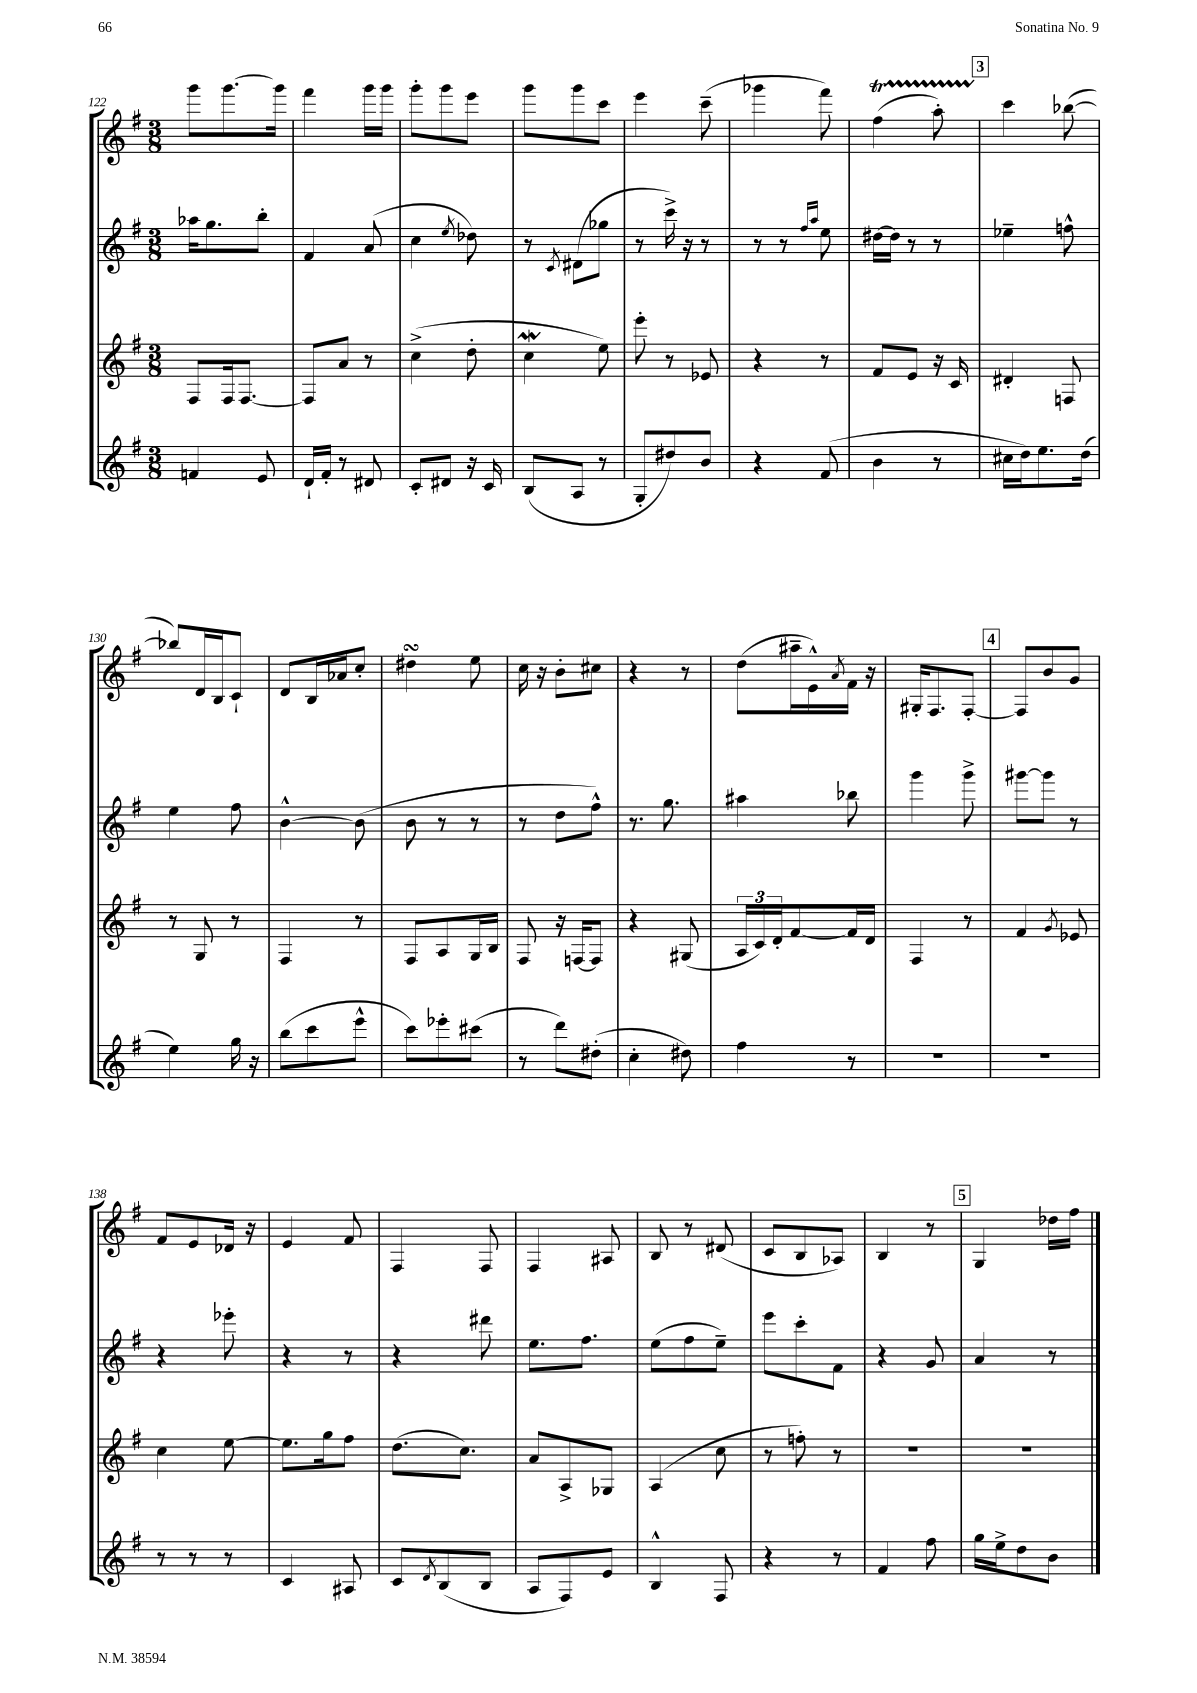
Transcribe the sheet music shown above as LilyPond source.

<<
\new StaffGroup <<
\new Staff = "s0" {
    \clef treble \key g \major \numericTimeSignature \time 3/8
    g'''8 g'''8.~ g'''16 |
    fis'''4 g'''16 g'''16 |
    g'''8-. g'''8 e'''8 |
    g'''8 g'''8 c'''8 |
    e'''4 c'''8--( |
    ges'''4 fis'''8) |
    fis''4\startTrillSpan( a''8-.) |
    \mark \markup { \box "3" } c'''4\stopTrillSpan bes''8~( |
    bes''8) d'16 b16 c'8-! |
    d'8 b16 aes'16 c''8-. |
    dis''4\turn e''8 |
    c''16 r16 b'8-. cis''8 |
    r4 r8 |
    d''8( ais''16-- e'16-^) \acciaccatura { a'8 } fis'16 r16 |
    gis16-. fis8. fis8~-. |
    \mark \markup { \box "4" } fis8 b'8 g'8 |
    fis'8 e'8 des'16 r16 |
    e'4 fis'8 |
    fis4 fis8 |
    fis4 ais8 |
    b8 r8 dis'8( |
    c'8 b8 aes8) |
    b4 r8 |
    \mark \markup { \box "5" } g4 des''16 fis''16 \bar "|." |
}
\new Staff = "s1" {
    \clef treble \key g \major \numericTimeSignature \time 3/8
    aes''16 g''8. b''8-. |
    fis'4 a'8( |
    c''4 \acciaccatura { e''8 } des''8) |
    r8 \acciaccatura { c'8 } dis'8( ges''8 |
    r8 c'''16->) r16 r8 |
    r8 r8 \grace { fis''16 a''16 } e''8 |
    dis''16~ dis''16 r8 r8 |
    \mark \markup { \box "3" } ees''4-- f''8-^ |
    e''4 fis''8 |
    b'4~-^ b'8( |
    b'8 r8 r8 |
    r8 d''8 fis''8-^) |
    r8. g''8. |
    ais''4 bes''8 |
    g'''4 g'''8-> |
    \mark \markup { \box "4" } gis'''8~ gis'''8 r8 |
    r4 ees'''8-. |
    r4 r8 |
    r4 dis'''8 |
    e''8. fis''8. |
    e''8( fis''8 e''8--) |
    e'''8 c'''8-. fis'8 |
    r4 g'8 |
    \mark \markup { \box "5" } a'4 r8 \bar "|." |
}
\new Staff = "s2" {
    \clef treble \key g \major \numericTimeSignature \time 3/8
    fis8 fis16 fis8.~ |
    fis8 a'8 r8 |
    c''4->( d''8-. |
    c''4\mordent e''8) |
    e'''8-. r8 ees'8 |
    r4 r8 |
    fis'8 e'8 r16 c'16 |
    \mark \markup { \box "3" } dis'4-. f8 |
    r8 g8 r8 |
    fis4 r8 |
    fis8 a8 g16 b16 |
    fis8 r16 f16~ f8 |
    r4 gis8( |
    \tuplet 3/2 { a16 c'16) d'16-. } fis'8~ fis'16 d'16 |
    fis4 r8 |
    \mark \markup { \box "4" } fis'4 \acciaccatura { g'8 } ees'8 |
    c''4 e''8~ |
    e''8. g''16 fis''8 |
    d''8.( c''8.) |
    a'8 a8-> ges8 |
    a4( c''8 |
    r8 f''8-.) r8 |
    R4. |
    \mark \markup { \box "5" } R4. \bar "|." |
}
\new Staff = "s3" {
    \clef treble \key g \major \numericTimeSignature \time 3/8
    f'4 e'8 |
    d'16-! fis'16-. r8 dis'8 |
    c'8-. dis'8 r16 c'16 |
    b8( a8 r8 |
    g8-. dis''8) b'8 |
    r4 fis'8( |
    b'4 r8 |
    \mark \markup { \box "3" } cis''16 d''16) e''8. d''16( |
    e''4) g''16 r16 |
    b''8( c'''8 e'''8-^ |
    c'''8) ees'''8-. cis'''8( |
    r8 d'''8) dis''8-.( |
    c''4-. dis''8) |
    fis''4 r8 |
    R4. |
    \mark \markup { \box "4" } R4. |
    r8 r8 r8 |
    c'4 ais8 |
    c'8 \acciaccatura { d'8 } b8( b8 |
    a8 fis8) e'8 |
    b4-^ fis8 |
    r4 r8 |
    fis'4 fis''8 |
    \mark \markup { \box "5" } g''16 e''16-> d''8 b'8 \bar "|." |
}
>>
>>
\layout { \context { \Score currentBarNumber = #122 } }
